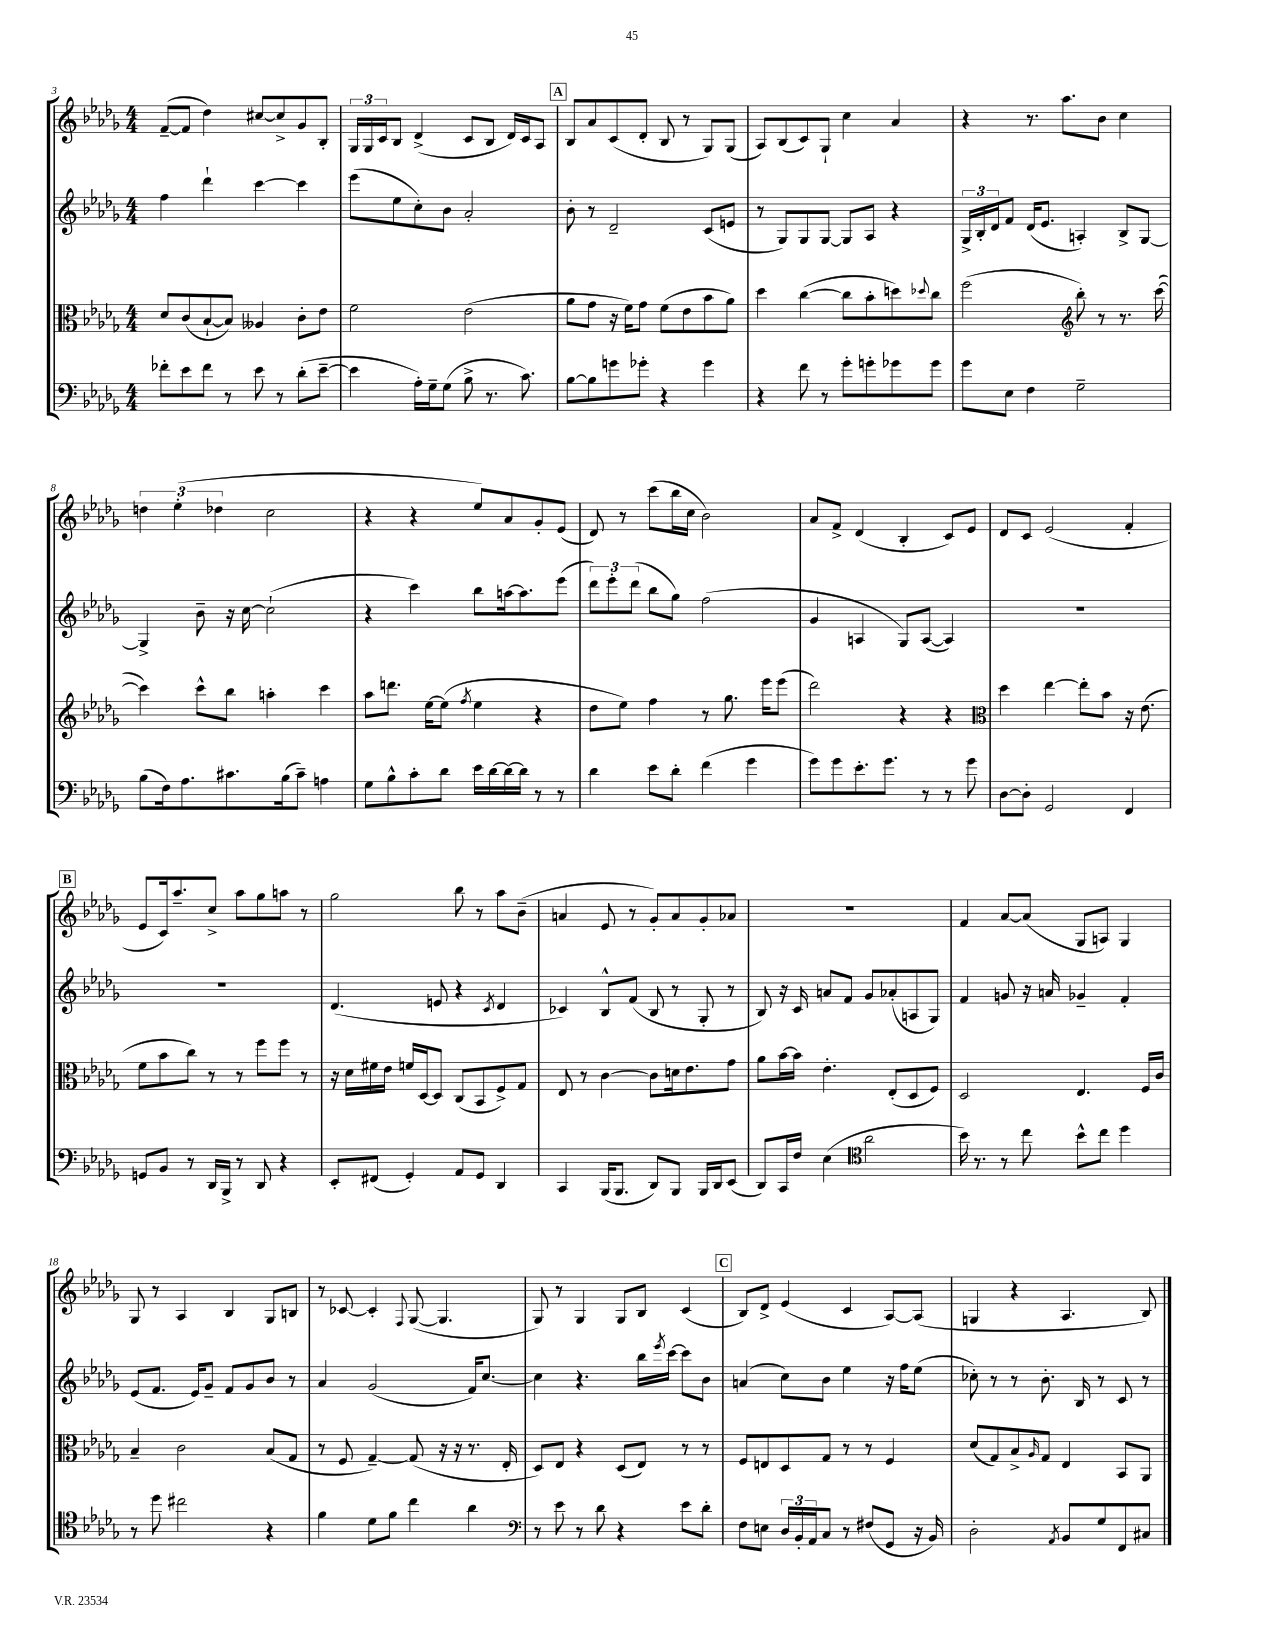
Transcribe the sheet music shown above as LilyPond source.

<<
\new StaffGroup <<
\new Staff = "s0" {
    \clef treble \key des \major \numericTimeSignature \time 4/4
    f'8~--( f'8 des''4) cis''8~ cis''8-> ges'8 bes8-. |
    \tuplet 3/2 { ges16 ges16 c'16 } bes8 des'4->( c'8 bes8 des'16) c'16 aes8 |
    \mark \markup { \box "A" } bes8 aes'8 c'8( des'8-. bes8 r8 ges8) ges8( |
    aes8) bes8( c'8) ges8-! c''4 aes'4 |
    r4 r8. aes''8. bes'8 c''4 |
    \tuplet 3/2 { d''4 ees''4-.( des''4 } c''2 |
    r4 r4 ees''8) aes'8 ges'8-. ees'8( |
    des'8) r8 c'''8( bes''16 c''16 bes'2) |
    aes'8 f'8-> des'4( bes4-. c'8) ees'8 |
    des'8 c'8 ees'2( f'4-. |
    \mark \markup { \box "B" } ees'8 c'16) aes''8.-- c''8-> aes''8 ges''8 a''8 r8 |
    ges''2 bes''8 r8 aes''8 bes'8--( |
    a'4 ees'8 r8 ges'8-.) a'8 ges'8-. aes'8 |
    r1 |
    f'4 aes'8~ aes'8( ges8 a8) ges4 |
    ges8 r8 aes4 bes4 ges8 b8 |
    r8 ces'8~ ces'4-. \appoggiatura { f8 } ges8~( ges4. |
    ges8) r8 ges4 ges8 bes8 c'4( |
    \mark \markup { \box "C" } bes8) des'8-> ees'4( c'4 aes8~) aes8( |
    g4 r4 aes4. bes8) \bar "|." |
}
\new Staff = "s1" {
    \clef treble \key des \major \numericTimeSignature \time 4/4
    f''4 des'''4-! c'''4~ c'''4 |
    ees'''8( ees''8 c''8-.) bes'8 aes'2-. |
    \mark \markup { \box "A" } bes'8-. r8 des'2-- c'8( e'8 |
    r8 ges8) ges8 ges8~ ges8 aes8 r4 |
    \tuplet 3/2 { ges16-> bes16-. des'16 } f'8 des'16( ees'8. a4-.) bes8-> ges8~ |
    ges4-> bes'8-- r16 c''16~ c''2-!( |
    r4 c'''4) bes''8 a''16~ a''8. ees'''8( |
    \tuplet 3/2 { des'''8) ees'''8-. des'''8( } bes''8 ges''8) f''2( |
    ges'4 a4 ges8) a8~( a4) |
    R1 |
    \mark \markup { \box "B" } R1 |
    des'4.( e'8 r4 \acciaccatura { c'8 } des'4 |
    ces'4) bes8-^ f'8( bes8 r8 ges8-. r8 |
    bes8) r16 c'16 a'8 f'8 ges'8 aes'8-.( a8 ges8) |
    f'4 g'8 r16 a'16 ges'4-- f'4-. |
    ees'8( f'8. ees'16) ges'8-- f'8 ges'8 bes'8 r8 |
    aes'4 ges'2( f'16) c''8.~ |
    c''4 r4. bes''16 \acciaccatura { ees'''8 } c'''16~ c'''8 bes'8 |
    \mark \markup { \box "C" } a'4( c''8) bes'8 ees''4 r16 f''16 ees''8( |
    ces''8-.) r8 r8 bes'8.-. bes16 r8 c'8 r8 \bar "|." |
}
\new Staff = "s2" {
    \clef alto \key des \major \numericTimeSignature \time 4/4
    des'8 c'8( bes8~-! bes8) aeses4 c'8-. ees'8 |
    f'2 ees'2( |
    \mark \markup { \box "A" } aes'8 ges'8 r16 f'16) ges'8 f'8( ees'8 bes'8 aes'8) |
    des''4 c''4~( c''8 bes'8-. d''8) \appoggiatura { des''8 } c''8 |
    f''2( \clef treble bes''8-.) r8 r8. c'''16~( |
    c'''4) c'''8-^ bes''8 a''4-. c'''4 |
    aes''8 d'''8. ees''16~ ees''8( \acciaccatura { f''8 } ees''4 r4 |
    des''8 ees''8) f''4 r8 ges''8. ees'''16 ees'''8( |
    des'''2) r4 r4 |
    \clef alto des''4 ees''4~ ees''8-. bes'8 r16 ees'8.( |
    \mark \markup { \box "B" } f'8 bes'8 c''8) r8 r8 f''8 f''8 r8 |
    r16 des'16 fis'16 ees'16 f'16 des16~ des8 c8( bes,8 f8->) ges8 |
    ees8 r8 c'4~ c'8 d'16 ees'8. ges'8 |
    aes'8 bes'16~ bes'16 ees'4.-. ees8-.( des8 f8) |
    des2 ees4. f16 c'16 |
    bes4-- c'2 bes8( ges8 |
    r8 f8 ges4~--) ges8( r16 r16 r8. ees16-. |
    des8) ees8 r4 des8( ees8) r8 r8 |
    \mark \markup { \box "C" } f8 e8 des8 ges8 r8 r8 f4 |
    des'8( ges8) bes8-> \grace { aes16 } ges8 ees4 bes,8 aes,8 \bar "|." |
}
\new Staff = "s3" {
    \clef bass \key des \major \numericTimeSignature \time 4/4
    fes'8-. ees'8 fes'8 r8 ees'8 r8 des'8-.( ees'8~-- |
    ees'4 aes16-.) ges16-- ges8( bes8-> r8. c'8.) |
    \mark \markup { \box "A" } bes8~ bes8 g'8 ges'8-. r4 ges'4 |
    r4 f'8 r8 ges'8-. g'8-. ges'8 ges'8 |
    ges'8 ees8 f4 ges2-- |
    bes8( f16) aes8. cis'8. bes16( cis'8--) a4 |
    ges8 bes8-^ c'8-. des'8 ees'16 des'16~ des'16~ des'16 r8 r8 |
    des'4 ees'8 des'8-. f'4( ges'4 |
    ges'8) ges'8 ees'8.-. ges'8. r8 r8 ges'8 |
    des8~ des8-. ges,2 f,4 |
    \mark \markup { \box "B" } g,8 bes,8 r8 des,16 bes,,16-> r8 des,8 r4 |
    ees,8-. fis,8( ges,4-.) aes,8 ges,8 des,4 |
    c,4 bes,,16( bes,,8. des,8) bes,,8 bes,,16 des,16 ees,8( |
    des,8) c,16 f16 ees4( \clef tenor aes'2 |
    bes'16) r8. r8 c''8 bes'8-^ c''8 des''4 |
    r8 des''8 cis''2 r4 |
    f'4 des'8 f'8 c''4 aes'4 |
    \clef bass r8 ees'8 r8 des'8 r4 ees'8 des'8-. |
    \mark \markup { \box "C" } f8 e8 \tuplet 3/2 { des16 bes,16-. aes,16 } c8 r8 fis8( ges,8 r16 bes,16) |
    des2-. \acciaccatura { aes,8 } bes,8 ges8 f,8 cis8 \bar "|." |
}
>>
>>
\layout { \context { \Score currentBarNumber = #3 } }
